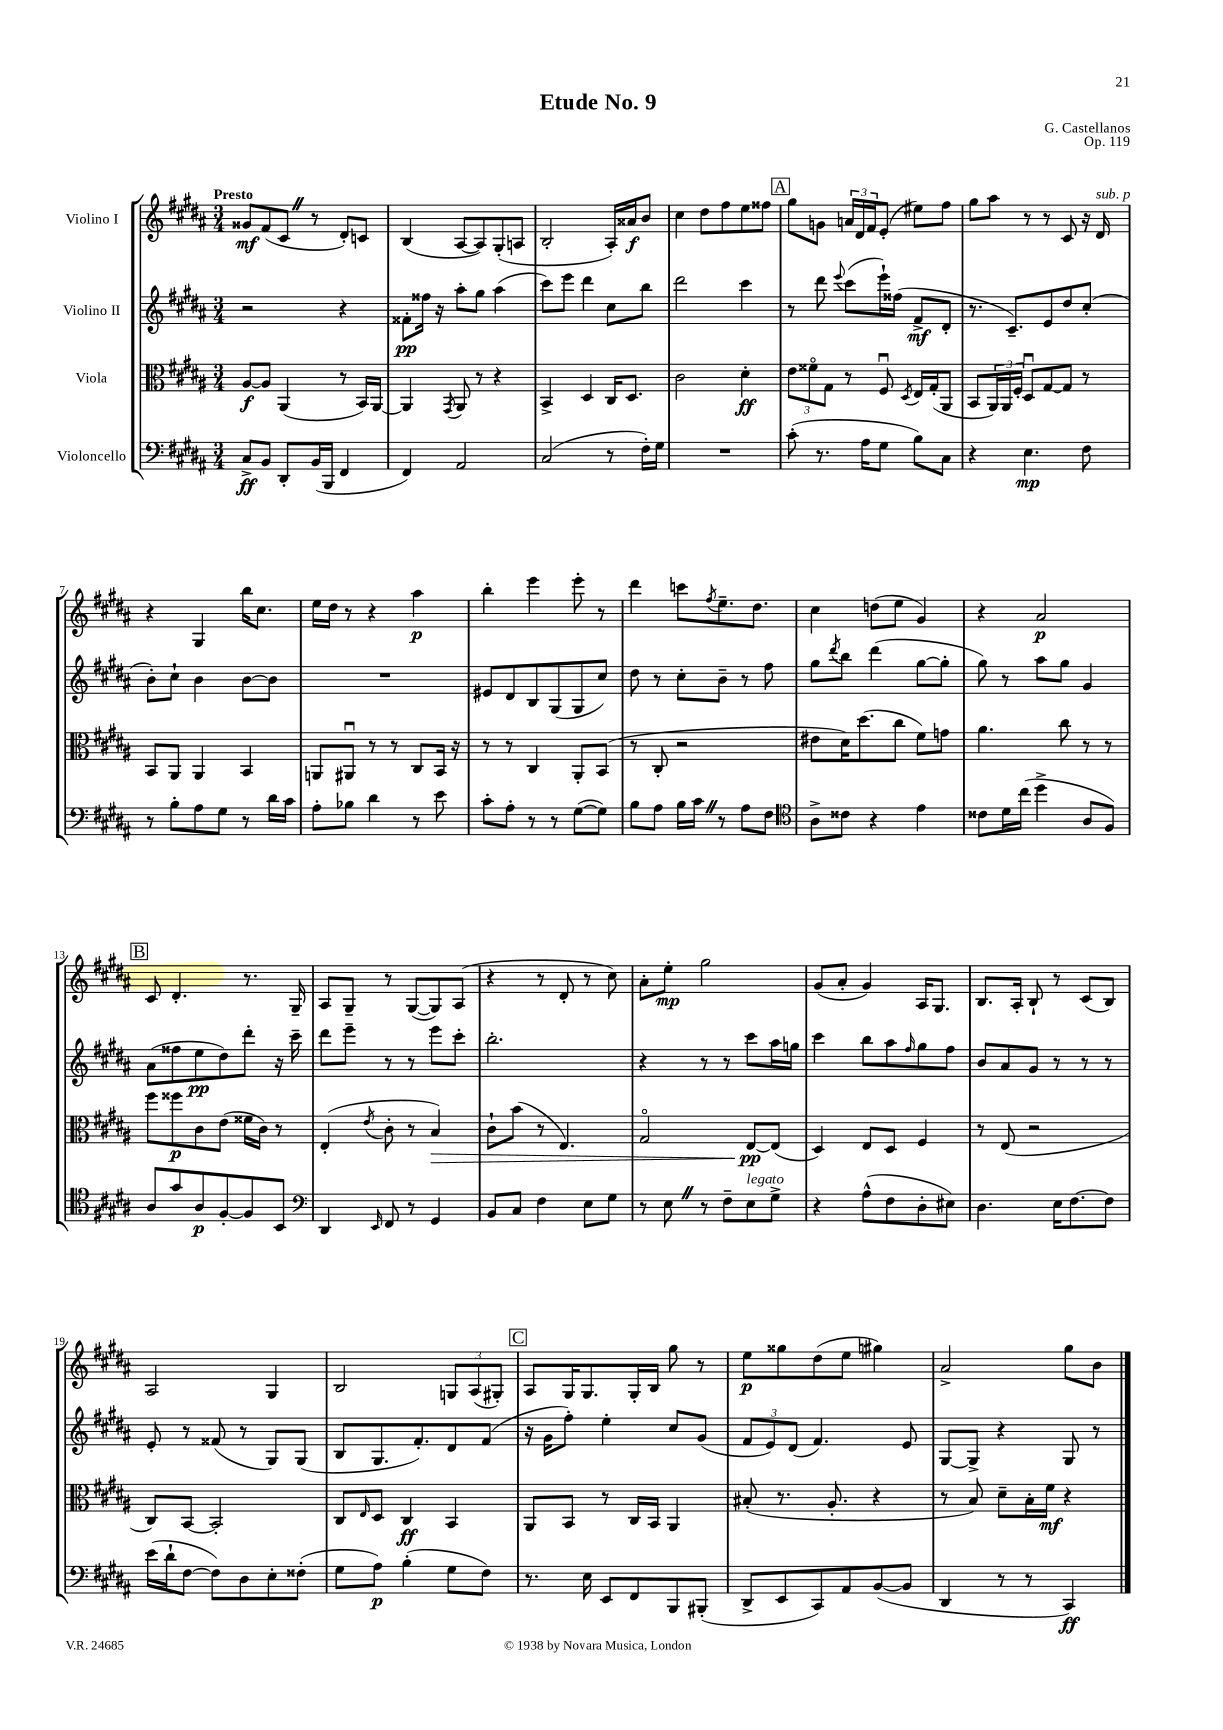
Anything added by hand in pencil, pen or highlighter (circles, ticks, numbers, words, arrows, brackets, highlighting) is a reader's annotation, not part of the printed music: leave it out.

**kern	**kern	**kern	**kern
*staff4	*staff3	*staff2	*staff1
*clefF4	*clefC3	*clefG2	*clefG2
*k[f#c#g#d#a#]	*k[f#c#g#d#a#]	*k[f#c#g#d#a#]	*k[f#c#g#d#a#]
*M3/4	*M3/4	*M3/4	*M3/4
8C#^	[8A#	2r	8g##
8BB	8A#]	.	(8f#
8DD#'	(4AA#	.	8c#
(16BB	.	.	8r
16BBB	.	.	.
4FF#	8r	4r	8d#')
.	16BB)	.	8c
.	[16AA#	.	.
=	=	=	=
4FF#)	4AA#]	8f##'	(4B
.	.	16ff##	.
.	.	16r	.
.	8qGG#	.	.
2AA#	8AA#	8aa#'	[8A#
.	8r	8gg#	8A#])
.	4r	(4aa#	(8G#'
.	.	.	8A
=	=	=	=
(2C#	4BB^	8ccc#)	2B'
.	.	8eee	.
.	4D#	4ddd#	.
8r	16C#	8cc#	16A#')
.	8.D#	.	16a##
16F#')	.	8bb	8b
16G#	.	.	.
=	=	=	=
2.r	2c#	2ddd#	4cc#
.	.	.	8dd#
.	.	.	8ff#
.	4d#'	4ccc#	8ee
.	.	.	8ff##
=	=	=	=
(8c#'	12e	8r	8gg#
.	12f##o	.	.
8.r	.	8ddd#	8g
.	12G#	.	.
.	.	8qqeee	.
.	8r	(8ccc#	24a
.	.	.	24d#
16A#	.	.	.
.	.	.	24f#
8G#	8F#u	16eee`)	(8e'
.	.	(16ff##	.
.	8qD#	.	.
8B)	16E	8f#^	8ee#)
.	(16G#'	.	.
8C#	8AA#	8d#'	8ff#
=	=	=	=
4r	8BB	8.r	8gg#
.	24AA#)	.	8aa#
.	24AA#	.	.
.	.	8.c#~)	.
.	24F#'	.	.
4.E	8D#u	.	8r
.	[8G#	8e	8r
.	8G#]	8dd#	8c#
8F#	8r	(8cc#'	16r
.	.	.	16d#
=	=	=	=
8r	8BB	8b')	4r
8B'	8AA#	8cc#`	.
8A#	4AA#	4b	4G#
8G#	.	.	.
8r	4BB	[8b	16bb
.	.	.	8.cc#
16d#	.	8b]	.
16c#	.	.	.
=	=	=	=
8A#'	8AA	2.r	16ee
.	.	.	16dd#
8B-	8AA#u	.	8r
4d#	8r	.	4r
.	8r	.	.
8r	8C#	.	4aa#
8e	16BB	.	.
.	16r	.	.
=	=	=	=
8c#'	8r	8e#	4bb'
8A#'	8r	8d#	.
8r	4C#	8B	4eee
8r	.	(8G#	.
([8G#	8AA#'	8G#	8eee'
8G#])	(8BB	8cc#)	8r
=	=	=	=
8B	8r	8dd#	4ddd#
8A#	8C#'	8r	.
16B	2r	8cc#'	8ccc
16c#	.	.	.
.	.	.	8qff#
8r	.	8b~	8.ee~
8A#	.	8r	.
.	.	.	8.dd#
8F#	.	8ff#	.
=	=	=	=
*clefC4	*	*	*
8A#^	8e#	8gg#	4cc#
.	.	8qddd#	.
8c##	16d#)	8bb	.
.	(8.dd#	.	.
4r	.	(4ddd#	(8dd
.	8cc#	.	8ee
4e	8f#)	[8gg#	4g#)
.	8g	8gg#']	.
=	=	=	=
8c##	4.a#	8gg#)	4r
16d#	.	8r	.
(16cc#	.	.	.
4dd#^	.	8aa#	2a#
.	8cc#	8gg#	.
8A#	8r	4g#	.
8F#)	8r	.	.
=	=	=	=
8A#	8ff#	(8a#	8c#
8g#	8ff##	8ff##	4.d#'
8A#	8c#	8ee	.
[8F#'	(8e	8dd#)	.
8F#]	16f##	8ddd#'	8.r
.	16c#)	.	.
8BB	8r	16r	.
.	.	16ccc#~	16G#~
=	=	=	=
*clefF4	*	*	*
4DD#	(4E'	8ddd#	8A#
.	.	8eee~	8G#~
16qqEE	8qe	.	.
8FF#	8c#'	8r	8r
8r	8r	8r	([8G#
4GG#	4B)	8eee	8G#])
.	.	8ccc#'	(8A#
=	=	=	=
8BB	8c#`	2.bb'	4r
8C#	(8b	.	.
4F#	8r	.	8r
.	4.E)	.	8d#'
8E	.	.	8r
8G#	.	.	8cc#)
=	=	=	=
8r	2G#o	4r	8a#'
8E	.	.	8ee'
8r	.	8r	2gg#
8F#~	.	8r	.
8E	[8E	8ccc#	.
8G#^	(8E]	16aa#	.
.	.	16gg	.
=	=	=	=
4r	4D#)	4ccc#	(8g#
.	.	.	8a#'
(8A#^^	8E	8bb	4g#)
8F#	8D#	8aa#	.
.	.	16qqff#	.
8D#'	4F#	8gg#	16A#
.	.	.	8.G#
8E#)	.	8ff#	.
=	=	=	=
4.D#	8r	8b	8.B
.	(8E	8a#	.
.	.	.	16A#'
.	2r	8g#	8B`
16E	.	8r	8r
[8.F#	.	.	.
.	.	8r	(8c#
8F#]	.	8r	8B)
=	=	=	=
(16e	8C#)	8e'	2A#
16d#`	.	.	.
[8F#	[8BB	8r	.
8F#])	2BB']	(8f##	.
8D#	.	8r	.
8E'	.	8G#)	4G#
(8F##'	.	(8G#	.
=	=	=	=
8G#	8C#	8B	2B
.	16qqE	.	.
8A#)	8D#	8.G#	.
(4B'	4C#	.	.
.	.	8.f#')	.
8G#	4BB	8d#	12G
.	.	.	(12A#
8F#)	.	(8f#	.
.	.	.	12G#')
=	=	=	=
8.r	8AA#	16r	8A#
.	.	16g#	.
.	8BB	8ff#')	16G#
16E	.	.	8.G#
8EE	8r	4ee'	.
8FF#	16C#	.	16G#'
.	16BB	.	16B
8BBB	4AA#	8cc#	8gg#
(8BBB#'	.	(8g#	8r
=	=	=	=
8DD#^	(8B#'	12f#	8ee
.	.	12e)	.
8EE	8.r	.	8gg##
.	.	(12d#	.
8CC#)	.	4.f#)	(8dd#
.	8.A#'	.	.
8AA#	.	.	8ee
([8BB	4r	.	4gg#)
8BB]	.	8e	.
=	=	=	=
4DD#	8r	[8G#	2a#^
.	8B)	8G#^]	.
8r	8d#~	4r	.
8r	16B'	.	.
.	16f#	.	.
4CC#)	4r	8G#	8gg#
.	.	8r	8b
==	==	==	==
*-	*-	*-	*-
